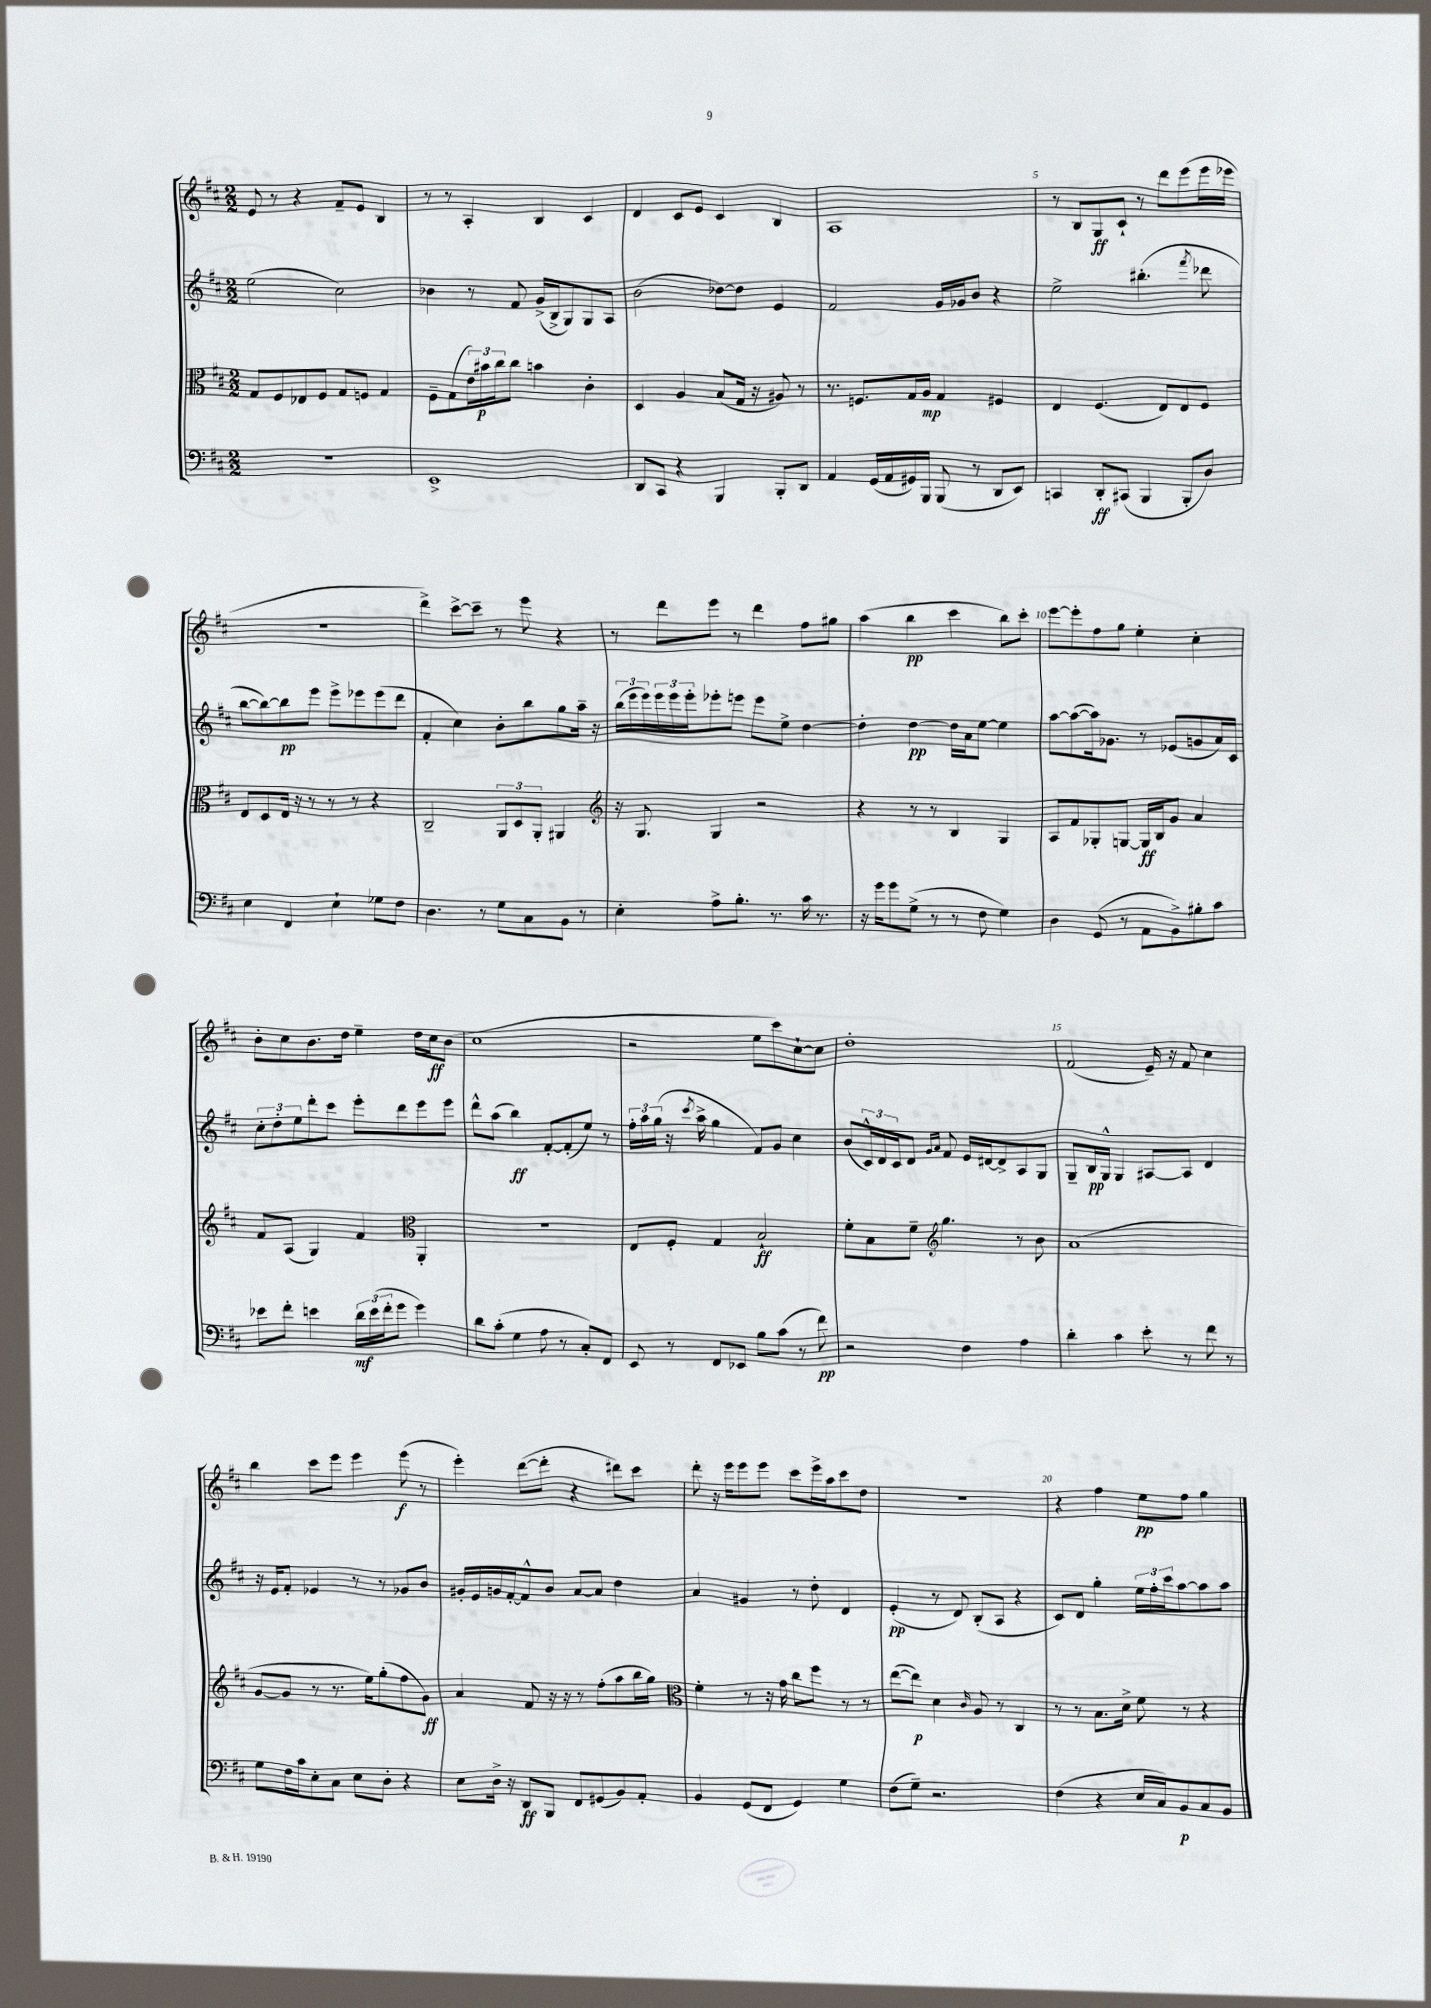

**kern	**dynam	**kern	**dynam	**kern	**dynam	**kern	**dynam
*part4	*part4	*part3	*part3	*part2	*part2	*part1	*part1
*staff4	*staff4	*staff3	*staff3	*staff2	*staff2	*staff1	*staff1
*clefF4	*	*clefC3	*	*clefG2	*	*clefG2	*
*k[f#c#]	*	*k[f#c#]	*	*k[f#c#]	*	*k[f#c#]	*
*M2/2	*	*M2/2	*	*M2/2	*	*M2/2	*
=1	=1	=1	=1	=1	=1	=1	=1
1r	.	8G/L	.	(2ee\	.	8e/	.
.	.	8F#/	.	.	.	8r	.
.	.	8E-X/	.	.	.	4r	.
.	.	8F#/J	.	.	.	.	.
.	.	8G/L	.	2cc#\)	.	8f#~/L	.
.	.	8Fn/J	.	.	.	8e/J	.
.	.	4G/	.	.	.	4B/	.
=2	=2	=2	=2	=2	=2	=2	=2
1EE^	.	8F#~\L	.	4b-X\	.	8r	.
.	.	(8G\	.	.	.	8r	.
.	.	24e\L)	.	8r	.	4A'/	.
.	.	24b#X\	p	.	.	.	.
.	.	24cc#\J	.	.	.	.	.
.	.	8cc#\J	.	8f#/	.	.	.
.	.	4bn\	.	(16g^/LL	.	4B/	.
.	.	.	.	16B^/J	.	.	.
.	.	.	.	8G/)	.	.	.
.	.	4c#'\	.	8G/	.	4c#/	.
.	.	.	.	8A/J	.	.	.
=3	=3	=3	=3	=3	=3	=3	=3
8DD/L	.	4D/	.	(2b\	.	4d/	.
8CC#/J	.	.	.	.	.	.	.
4r	.	4A/	.	.	.	8c#/L	.
.	.	.	.	.	.	8e/J	.
4BBB/	.	(8B/L	.	[8dd-X\L)	.	4c#/	.
.	.	16G/Jk	.	8dd-\J]	.	.	.
.	.	16r	.	.	.	.	.
8BBB'/L	.	8A#X/)	.	4e/	.	4B/	.
8DD/J	.	8r	.	.	.	.	.
=4	=4	=4	=4	=4	=4	=4	=4
4AA/	.	8.r	.	2f#/	.	1A	.
.	.	8.Fn/L	.	.	.	.	.
(16GG/LL	.	.	.	.	.	.	.
16AA/	.	.	.	.	.	.	.
16GG#X/)	.	16G/L	.	.	.	.	.
16BBB/JJ	.	16A/JJ	mp	.	.	.	.
(8BBB/	.	4G/	.	16g/LL	.	.	.
.	.	.	.	16g-X/J	.	.	.
8r	.	.	.	8b/J	.	.	.
8DD/L	.	4F#X/	.	4r	.	.	.
8EE/J)	.	.	.	.	.	.	.
=5	=5	=5	=5	=5	=5	=5	=5
4CCn/	.	4E/	.	2ee^\	.	8r	.
.	.	.	.	.	.	8B/L	.
8DD'/L	ff	(4.F#/	.	.	.	8G/	ff
(8CC#X/J	.	.	.	.	.	8c#`/J	.
4BBB/	.	.	.	(4.bb#X'\	.	8r	.
.	.	8E/L)	.	.	.	8ddd\L	.
8BBB'/L	.	8E/	.	.	.	(8eee\	.
.	.	.	.	8qfff#/	.	.	.
8D/J)	.	8F#/J	.	8ddd-X\	.	16eee\L	.
.	.	.	.	.	.	16eee-X\JJ	.
!!LO:LB:g=z
=6	=6	=6	=6	=6	=6	=6	=6
4E\	.	8E/L	.	[8bb\L	.	1r	.
.	.	8D/	.	8bb\_)	.	.	.
4FF#/	.	16E/Jk	.	8bb\]	pp	.	.
.	.	16r	.	.	.	.	.
.	.	8r	.	8eee\J	.	.	.
4E`\	.	8r	.	8eee^\L	.	.	.
.	.	8r	.	8eee-X\	.	.	.
8G-X\L	.	4r	.	(8eee-\	.	.	.
8F#\J	.	.	.	8ddd\J	.	.	.
=7	=7	=7	=7	=7	=7	=7	=7
4.D\	.	2C#~/	.	4f#'/	.	4ddd^\)	.
.	.	.	.	4cc#\)	.	[8ccc#^\L	.
8r	.	.	.	.	.	8ccc#~\J]	.
8G\L	.	12AA/L	.	8b'\L	.	8r	.
.	.	12D/	.	.	.	.	.
8C#\	.	.	.	8bb\	.	8eee\	.
.	.	12AA'/J	.	.	.	.	.
8BB\J	.	4AA#X/	.	8gg\	.	4r	.
8r	.	.	.	16aa~\Jk	.	.	.
.	.	.	.	16r	.	.	.
=8	=8	=8	=8	=8	=8	=8	=8
*	*	*clefG2	*	*	*	*	*
4E'\	.	16r	.	(24bb\LL	.	8r	.
.	.	.	.	24eee\	.	.	.
.	.	8.G/	.	.	.	.	.
.	.	.	.	24eee\)	.	.	.
.	.	.	.	24eee\	.	8ddd\L	.
.	.	.	.	24eee\	.	.	.
.	.	.	.	24eee'\J	.	.	.
8A^\L	.	4G/	.	8eee-X'\	.	8eee\J	.
8.B'\J	.	.	.	8eeen\J	.	8r	.
.	.	2r	.	8eee\L	.	4ddd\	.
8.r	.	.	.	.	.	.	.
.	.	.	.	8ee^\J	.	.	.
16c#\	.	.	.	[4dd\	.	8ff#\L	.
8.r	.	.	.	.	.	.	.
.	.	.	.	.	.	8gg#X\J	.
=9	=9	=9	=9	=9	=9	=9	=9
16r	.	4r	.	4dd'\]	.	(4aa\	.
16g\KL	.	.	.	.	.	.	.
8g\	.	.	.	.	.	.	.
(8G^\J	.	8r	.	[4dd\	pp	4bb\	pp
8r	.	8r	.	.	.	.	.
8r	.	4B/	.	16dd\LL]	.	4ccc#\	.
.	.	.	.	16a\J	.	.	.
8F#\	.	.	.	[8ee\J	.	.	.
4G\)	.	4G/	.	4ee\]	.	8bb\L)	.
.	.	.	.	.	.	8ccc#'\J	.
=10	=10	=10	=10	=10	=10	=10	=10
4D\	.	8A/L	.	[8aa\L	.	[8eee\L	.
.	.	8f#/	.	(8aa\_	.	8eee'\]	.
(8GG/	.	8G-X'/	.	16aa\k])	.	8ff#\	.
.	.	.	.	8.g-X\J	.	.	.
8r	.	[8Gn/J	.	.	.	8gg\J	.
8AA\L	.	16G/LL]	ff	8r	.	4ee'\	.
.	.	16B/J	.	.	.	.	.
8BB^\)	.	8g/J	.	(8e-X/L	.	.	.
8B#X'\	.	4a/	.	8gn/	.	4cc#'\	.
8c#\J	.	.	.	16a/L)	.	.	.
.	.	.	.	16c#/JJ	.	.	.
!!LO:LB:g=z
=11	=11	=11	=11	=11	=11	=11	=11
8e-X\L	.	8f#/L	.	12cc#'\L	.	8b'\L	.
.	.	.	.	12dd'\	.	.	.
8f#'\J	.	(8A/J	.	.	.	8cc#\	.
.	.	.	.	12ee\	.	.	.
4en\	.	4G/)	.	8ddd'\	.	8.b\	.
.	.	.	.	8ccc#\J	.	.	.
.	.	.	.	.	.	16dd\Jk	.
24d\LL	mf	4f#/	.	8eee'\L	.	4ee~\	.
(24e\	.	.	.	.	.	.	.
24f#'\J	.	.	.	.	.	.	.
8g\J	.	.	.	8ddd\	.	.	.
*	*	*clefC3	*	*	*	*	*
4g\)	.	4AA'/	.	8eee\	.	16dd\LL	.
.	.	.	.	.	.	16cc#\J	ff
.	.	.	.	8eee\J	.	(8b\J	.
=12	=12	=12	=12	=12	=12	=12	=12
8d\L	.	1r	.	8ddd^^\L	.	1cc#	.
(8c#'\J	.	.	.	(8aa\J	.	.	.
4G\	.	.	.	4bb\)	ff	.	.
8A\	.	.	.	[8f#'/L	.	.	.
8r	.	.	.	(8f#'/]	.	.	.
8C#'/L)	.	.	.	8ee/J)	.	.	.
8FF#/J	.	.	.	8r	.	.	.
=13	=13	=13	=13	=13	=13	=13	=13
8EE/	.	8E/L	.	24ff#'\LL	.	2r	.
.	.	.	.	24aa\	.	.	.
.	.	.	.	(24gg\JJ	.	.	.
8r	.	8F#'/J	.	16r	.	.	.
.	.	.	.	8qccc#/	.	.	.
.	.	.	.	16aa^\	.	.	.
8FF#/L	.	4G/	.	4gg\	.	.	.
8EE-X/J	.	.	.	.	.	.	.
8B\L	.	2B`/	ff	8f#/L)	.	8ee\L	.
(8c#\J	.	.	.	8g/J	.	8ccc#\)	.
8r	.	.	.	4cc#\	.	[8cc#`\	.
8f#\)	pp	.	.	.	.	8cc#\J]	.
=14	=14	=14	=14	=14	=14	=14	=14
2r	.	8f#'\L	.	(8b/L	.	1dd'	.
.	.	8B\	.	24c#^^/L)	.	.	.
.	.	.	.	24d/	.	.	.
.	.	.	.	24c#/J	.	.	.
.	.	8f#~\J	.	8d/J	.	.	.
*	*	*clefG2	*	*	*	*	*
.	.	.	.	16qqg/LL	.	.	.
.	.	.	.	16qqa/JJ	.	.	.
.	.	4.gg\	.	8f#/	.	.	.
4F#\	.	.	.	16e/LL	.	.	.
.	.	.	.	[16d#X/J	.	.	.
.	.	.	.	8d#^/]	.	.	.
4A\	.	8r	.	8A/	.	.	.
.	.	8b\	.	8G/J	.	.	.
=15	=15	=15	=15	=15	=15	=15	=15
4d'\	.	(1a	.	8G~/L	.	(2f#/	.
.	.	.	.	16B/L	pp	.	.
.	.	.	.	16G^^/JJ	.	.	.
4c#\	.	.	.	4G/	.	.	.
8e'\	.	.	.	[8A#X/L	.	16e~/)	.
.	.	.	.	.	.	16r	.
8r	.	.	.	8A#/J]	.	8f#/	.
8f#\	.	.	.	4d/	.	4cc#\	.
8r	.	.	.	.	.	.	.
!!LO:LB:g=z
=16	=16	=16	=16	=16	=16	=16	=16
8G\L	.	[8g/L	.	16r	.	4bb\	.
.	.	.	.	16e/KL	.	.	.
16F#\L	.	8g/J]	.	8f#'/J	.	.	.
16c#\J	.	.	.	.	.	.	.
8E'\	.	8r	.	4e-X/	.	8ccc#\L	.
8C#\J	.	8.r	.	.	.	8eee\J	.
8E\L	.	.	.	8r	.	4eee\	.
.	.	16ee\KL)	.	.	.	.	.
8D'\J	.	(8gg'\	.	8r	.	.	.
4r	.	8ff#\	.	8g-X/L	.	(8eee\	f
.	.	8g\J)	ff	8b/J	.	8r	.
=17	=17	=17	=17	=17	=17	=17	=17
8E\L	.	4a/	.	16g#X'/LL	.	4eee'\)	.
.	.	.	.	16e/	.	.	.
16D^\Jk	.	.	.	16gn/	.	.	.
16r	.	.	.	[16f#'/J	.	.	.
8DD/L	ff	8f#/	.	8f#^^/]	.	([8ddd\L	.
8BBB/J	.	16r	.	8b/J	.	8ddd'\J]	.
.	.	16r	.	.	.	.	.
8FF#/L	.	8r	.	[8a/L	.	4r	.
(8GG#X/	.	(8ff#'\L	.	8a/J]	.	.	.
8BB/)	.	8aa\	.	4dd\	.	8ddd#X\L)	.
8AA'/J	.	16bb\L	.	.	.	8ccc#\J	.
.	.	16gg\JJ)	.	.	.	.	.
=18	=18	=18	=18	=18	=18	=18	=18
*	*	*clefC3	*	*	*	*	*
4BB/	.	4f#'\	.	4a/	.	8ddd'\	.
.	.	.	.	.	.	16r	.
.	.	.	.	.	.	16eee\KL	.
(8GG/L	.	8r	.	4g#X/	.	8eee\	.
8FF#/J	.	16r	.	.	.	8eee\J	.
.	.	16g\	.	.	.	.	.
4GG/)	.	8cc#\L	.	8r	.	8ccc#\L	.
.	.	8ff#\J	.	8dd'\	.	16eee^\L	.
.	.	.	.	.	.	16aa\J	.
4G\	.	8r	.	4d/	.	8ccc#\	.
.	.	8r	.	.	.	8dd\J	.
=19	=19	=19	=19	=19	=19	=19	=19
(8F#\L	.	([8ee\L	.	(4e'/	pp	1r	.
8G~\J)	.	8ee\J])	p	.	.	.	.
2.r	.	4d\	.	8r	.	.	.
.	.	.	.	8d/)	.	.	.
.	.	16qqc#/	.	.	.	.	.
.	.	8A/	.	(8B'/L	.	.	.
.	.	8r	.	8A/J	.	.	.
.	.	4C#/	.	4r	.	.	.
=20	=20	=20	=20	=20	=20	=20	=20
(4F#\	.	8r	.	8c#/L)	.	4r	.
.	.	8r	.	8d/J	.	.	.
4r	.	8.B\L	.	4gg'\	.	4ff#\	.
.	.	16d^\Jk	.	.	.	.	.
16E/LL	.	8f#\	.	24ee\LL	.	8ee\L	pp
.	.	.	.	24ff#'\	.	.	.
16C#/J)	.	.	.	.	.	.	.
.	.	.	.	24ccc#\J	.	.	.
8BB/	p	8r	.	[8aa\	.	8ff#\J	.
8C#/	.	4r	.	8aa\]	.	4gg\	.
8BB/J	.	.	.	8aa\J	.	.	.
==	==	==	==	==	==	==	==
*-	*-	*-	*-	*-	*-	*-	*-
